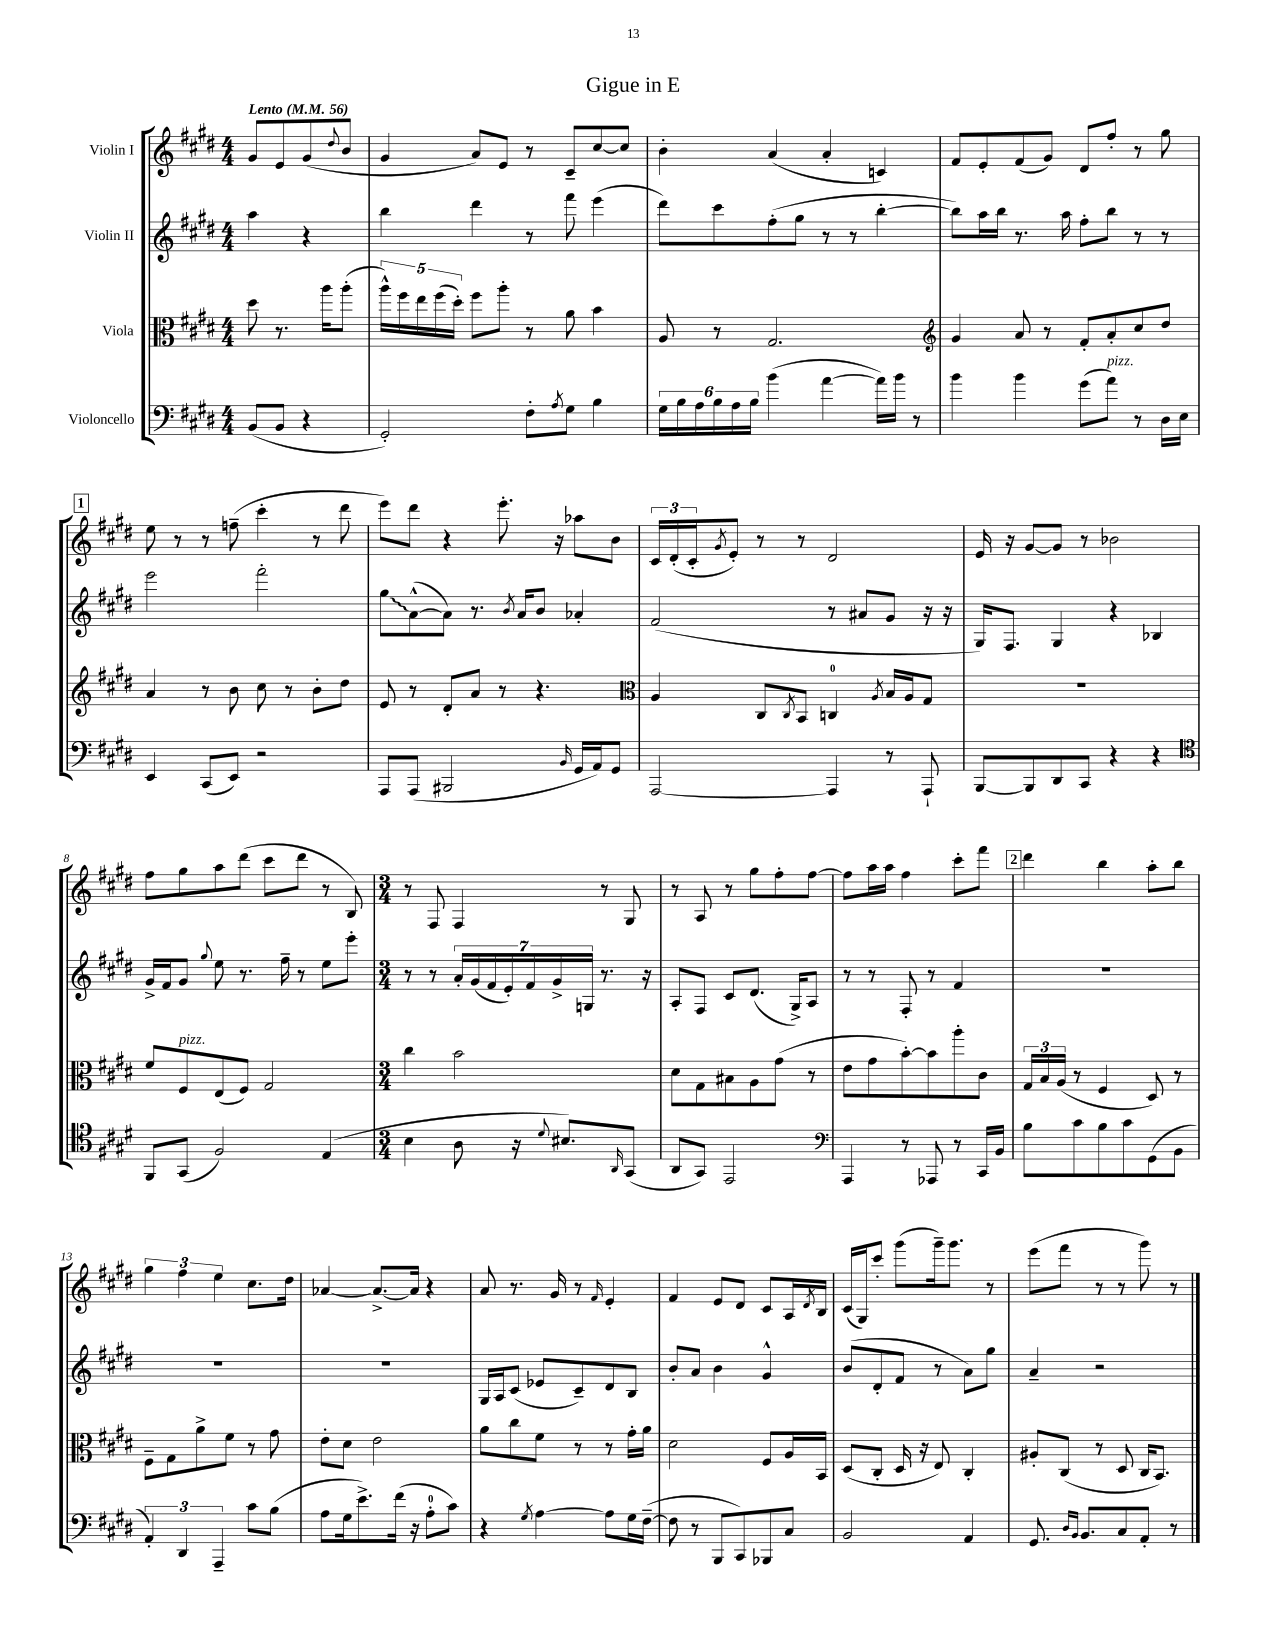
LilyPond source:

\header { title = "Gigue in E" }
<<
\new StaffGroup <<
\new Staff = "s0" \with { instrumentName = "Violin I" } {
    \clef treble \key e \major \numericTimeSignature \time 4/4 \partial 2 \tempo "Lento" 4 = 56
    gis'8 e'8 gis'8( \appoggiatura { dis''8 } b'8 |
    gis'4 a'8) e'8 r8 cis'8-- cis''8~ cis''8 |
    b'4-. a'4( a'4-. c'4) |
    fis'8 e'8-. fis'8( gis'8) dis'8 fis''8-. r8 gis''8 |
    \mark \markup { \box "1" } e''8 r8 r8 f''8--( cis'''4-. r8 dis'''8 |
    e'''8) dis'''8 r4 e'''8.-. r16 aes''8 b'8 |
    \tuplet 3/2 { cis'16 dis'16-.( cis'16-. } \acciaccatura { gis'8 } e'8-.) r8 r8 dis'2 |
    e'16 r16 gis'8~ gis'8 r8 bes'2 |
    fis''8 gis''8 a''8 dis'''8( cis'''8 dis'''8 r8 b8) |
    \numericTimeSignature \time 3/4 r8 fis8 fis4 r8 gis8 |
    r8 a8 r8 gis''8 fis''8-. fis''8~ |
    fis''8 a''16 a''16 fis''4 cis'''8-. fis'''8 |
    \mark \markup { \box "2" } dis'''4 b''4 a''8-. b''8 |
    \tuplet 3/2 { gis''4 fis''4 e''4 } cis''8. dis''16 |
    aes'4~ aes'8.~-> aes'16 r4 |
    a'8 r8. gis'16 r8 \grace { fis'16 } e'4-. |
    fis'4 e'8 dis'8 cis'8 a16 \acciaccatura { dis'8 } b16 |
    cis'16( gis16) cis'''8-. gis'''8( gis'''16--) gis'''8. r8 |
    e'''8( fis'''8 r8 r8 gis'''8) r8 \bar "|." |
}
\new Staff = "s1" \with { instrumentName = "Violin II" } {
    \clef treble \key e \major \numericTimeSignature \time 4/4 \partial 2
    a''4 r4 |
    b''4 dis'''4 r8 fis'''8 e'''4( |
    dis'''8) cis'''8 fis''8-.( gis''8 r8 r8 b''4~-. |
    b''8) a''16 b''16 r8. a''16 fis''8-. b''8 r8 r8 |
    \mark \markup { \box "1" } e'''2 fis'''2-. |
    \once \override Glissando.style = #'zigzag gis''8\glissando a'8~-^( a'8) r8. \acciaccatura { b'8 } a'16 b'8 aes'4-. |
    fis'2( r8 ais'8 gis'8 r16 r16 |
    gis16) fis8. gis4 r4 bes4 |
    gis'16-> fis'16 gis'8 \appoggiatura { gis''8 } e''8 r8. fis''16-- r8 e''8 e'''8-. |
    \numericTimeSignature \time 3/4 r8 r8 \tuplet 7/4 { a'16-. gis'16( fis'16 e'16-.) fis'16 gis'16-> g16 } r8. r16 |
    a8-. fis8 cis'8 dis'8.( gis16->) a8 |
    r8 r8 fis8-. r8 fis'4 |
    \mark \markup { \box "2" } R2. |
    R2. |
    R2. |
    gis16 a16 cis'8( ees'8 cis'8--) dis'8 b8 |
    b'8-. a'8 b'4 gis'4-^ |
    b'8( dis'8-. fis'8 r8 a'8) gis''8 |
    a'4-- r2 \bar "|." |
}
\new Staff = "s2" \with { instrumentName = "Viola" } {
    \clef alto \key e \major \numericTimeSignature \time 4/4 \partial 2
    dis''8 r8. a''16 a''8-.( |
    \tuplet 5/4 { a''16-^) fis''16 e''16 fis''16( dis''16-.) } fis''8 a''8-. r8 a'8 b'4 |
    a8 r8 gis2. |
    \clef treble gis'4 a'8 r8 fis'8-. a'8-. cis''8 dis''8 |
    \mark \markup { \box "1" } a'4 r8 b'8 cis''8 r8 b'8-. dis''8 |
    e'8 r8 dis'8-. a'8 r8 r4. |
    \clef alto a4 cis8 \acciaccatura { cis8 } b,8 c4-0 \acciaccatura { a8 } b16 a16 gis8 |
    R1 |
    fis'8 fis8^\markup { \italic "pizz." } e8( fis8) gis2 |
    \numericTimeSignature \time 3/4 cis''4 b'2 |
    dis'8 gis8 bis8 a8 gis'8( r8 |
    e'8 gis'8 b'8~-.) b'8 a''8-. cis'8 |
    \mark \markup { \box "2" } \tuplet 3/2 { gis16 b16 a16( } r8 fis4 dis8) r8 |
    fis8-- gis8 a'8-> fis'8 r8 gis'8 |
    e'8-. dis'8 e'2 |
    a'8 cis''8 fis'8 r8 r8 gis'16-. a'16 |
    dis'2 fis8 a16 b,16 |
    dis8( cis8-. dis16 r16 e8) cis4-. |
    ais8-. cis8( r8 dis8 cis16 b,8.) \bar "|." |
}
\new Staff = "s3" \with { instrumentName = "Violoncello" } {
    \clef bass \key e \major \numericTimeSignature \time 4/4 \partial 2
    b,8( b,8 r4 |
    gis,2-.) fis8-. \acciaccatura { a8 } gis8 b4 |
    \tuplet 6/4 { gis16 b16 a16 b16 a16 b16 } b'4( a'4~ a'16) b'16 r8 |
    b'4 b'4 gis'8( a'8^\markup { \italic "pizz." }) r8 dis16 e16 |
    \mark \markup { \box "1" } e,4 cis,8( e,8) r2 |
    a,,8 a,,8( bis,,2 \grace { b,16 } gis,16 a,16) gis,8 |
    a,,2~ a,,4 r8 a,,8-! |
    b,,8~ b,,8 dis,8 cis,8 r4 r4 |
    \clef tenor fis,8 gis,8( fis2) e4( |
    \numericTimeSignature \time 3/4 b4 a8 r16 \appoggiatura { dis'8 } bis8.) \grace { a,16 } gis,8( |
    a,8 gis,8) e,2 |
    \clef bass a,,4 r8 aes,,8 r8 cis,16 b,16 |
    \mark \markup { \box "2" } b8 cis'8 b8 cis'8 gis,8( b,8 |
    \tuplet 3/2 { a,4-.) dis,4 a,,4-- } cis'8 b8( |
    a8 gis16 e'8.->) fis'16( r16 a8-0-. cis'8) |
    r4 \acciaccatura { gis8 } a4~ a8 gis16 fis16~--( |
    fis8 r8 b,,8 cis,8) bes,,8 cis8 |
    b,2 a,4 |
    gis,8. \grace { dis16 b,16 } b,8. cis8 a,8-. r8 \bar "|." |
}
>>
>>
